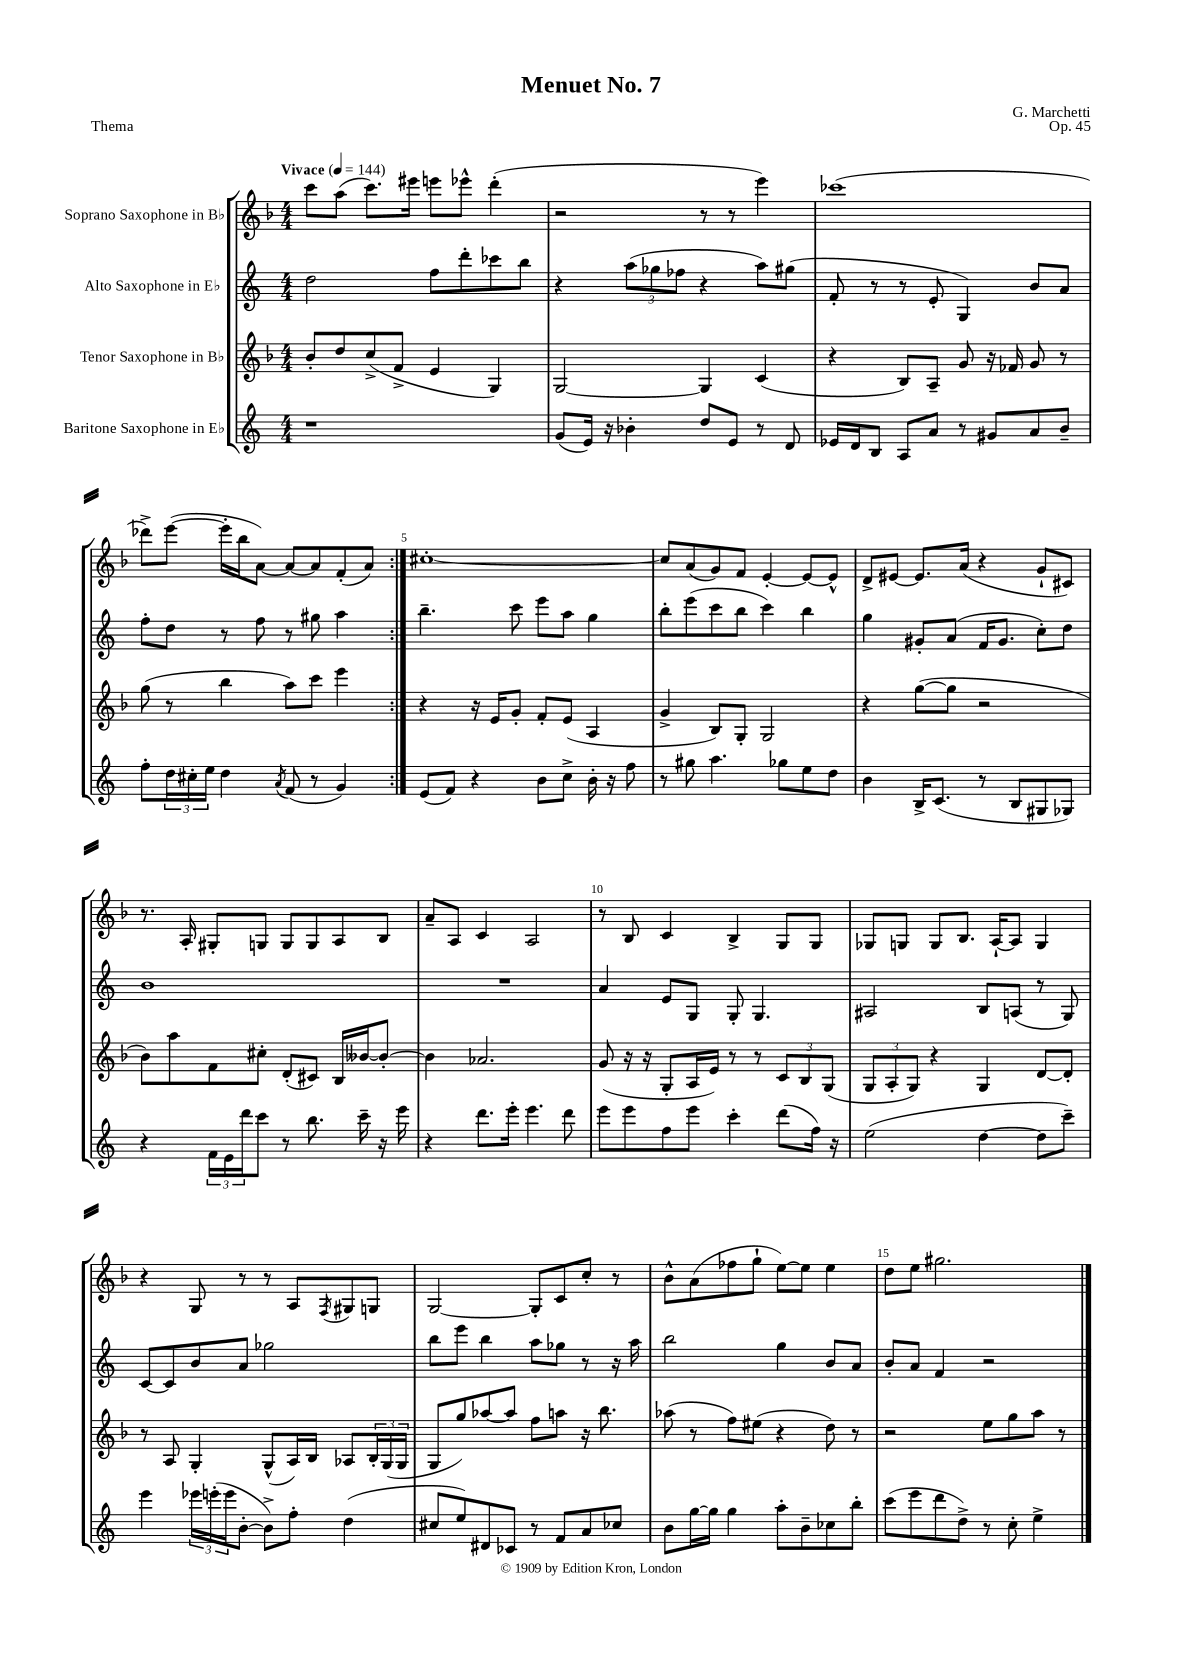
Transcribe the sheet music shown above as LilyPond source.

\header { title = "Menuet No. 7" composer = "G. Marchetti" opus = "Op. 45" piece = "Thema" }
<<
\new StaffGroup <<
\new Staff = "s0" \with { instrumentName = "Soprano Saxophone in Bb" } {
    \clef treble \key f \major \numericTimeSignature \time 4/4 \tempo "Vivace" 4 = 144
    \repeat volta 2 { c'''8 a''8( c'''8.) eis'''16 e'''8 ees'''8-^ d'''4-.( |
    r2 r8 r8 e'''4) |
    ces'''1( |
    des'''8->) e'''8~( e'''16-. bes''16 a'8~) a'8~ a'8 f'8-.( a'8) | }
    cis''1~-. |
    cis''8 a'8( g'8) f'8 e'4~-. e'8~ e'8-^ |
    d'8-> eis'8~ eis'8. a'16( r4 g'8-! cis'8) |
    r8. a16-. gis8-. g8 g8 g8 a8 bes8 |
    a'8-- a8 c'4 a2 |
    r8 bes8 c'4 bes4-> g8 g8 |
    ges8 g8 g8 bes8. a16~-! a8 g4 |
    r4 g8 r8 r8 a8 \acciaccatura { f8 } gis8 g8 |
    g2~ g8-. c'8 c''8-. r8 |
    bes'8-^ a'8( fes''8 g''8-! e''8~) e''8 e''4 |
    d''8 e''8 gis''2. \bar "|." |
}
\new Staff = "s1" \with { instrumentName = "Alto Saxophone in Eb" } {
    \clef treble \key c \major \numericTimeSignature \time 4/4
    \repeat volta 2 { d''2 f''8 d'''8-. ces'''8 b''8 |
    r4 \tuplet 3/2 { a''8( ges''8 fes''8 } r4 a''8) gis''8( |
    f'8-. r8 r8 e'8-. g4) b'8 a'8 |
    f''8-. d''8 r8 f''8 r8 gis''8 a''4 | }
    b''4.-- c'''8 e'''8 a''8 g''4 |
    b''8-. e'''8( c'''8 b''8 c'''4) b''4 |
    g''4 gis'8-. a'8( f'16 gis'8. c''8-.) d''8 |
    b'1 |
    R1 |
    a'4 e'8 g8 g8-. g4. |
    ais2 b8 a8( r8 g8) |
    c'8~ c'8 b'8 a'8 ges''2 |
    b''8 e'''8 b''4 a''8 ges''8 r8 r16 a''16 |
    b''2 g''4 b'8 a'8 |
    b'8-. a'8 f'4 r2 \bar "|." |
}
\new Staff = "s2" \with { instrumentName = "Tenor Saxophone in Bb" } {
    \clef treble \key f \major \numericTimeSignature \time 4/4
    \repeat volta 2 { bes'8-. d''8 c''8->( f'8-> e'4 g4) |
    g2~ g4 c'4( |
    r4 bes8) a8-- g'8 r16 fes'16 g'8 r8 |
    g''8( r8 bes''4 a''8) c'''8 e'''4 | }
    r4 r16 e'16 g'8-. f'8-. e'8( a4 |
    g'4-> bes8) g8-. g2 |
    r4 g''8~( g''8 r2 |
    bes'8) a''8 f'8 cis''8-. d'8-.( cis'8) bes16 beses'16~ beses'8~-. |
    beses'4 aes'2. |
    g'8( r16 r16 g8-. a16 e'16) r8 r8 \tuplet 3/2 { c'8 bes8 g8( } |
    \tuplet 3/2 { g8 a8-. g8) } r4 g4 d'8~ d'8-. |
    r8 a8 g4-. g8-^( a16) bes16 aes8 \tuplet 3/2 { bes16-. g16( g16 } |
    g8 g''8) aes''8~ aes''8 f''8 a''8 r16 bes''8. |
    aes''8( r8 f''8) eis''8( r4 d''8) r8 |
    r2 e''8 g''8 a''8 r8 \bar "|." |
}
\new Staff = "s3" \with { instrumentName = "Baritone Saxophone in Eb" } {
    \clef treble \key c \major \numericTimeSignature \time 4/4
    \repeat volta 2 { r1 |
    g'8( e'16) r16 bes'4-. d''8 e'8 r8 d'8 |
    ees'16 d'16 b8 a8 a'8 r8 gis'8 a'8 b'8-- |
    f''8-. \tuplet 3/2 { d''16 cis''16-. e''16 } d''4 \acciaccatura { a'8 } f'8( r8 g'4) | }
    e'8( f'8) r4 b'8 c''8-> b'16-. r16 f''8 |
    r8 gis''8 a''4. ges''8 e''8 d''8 |
    b'4 b16-> c'8.( r8 b8 gis8 ges8) |
    r4 \tuplet 3/2 { f'16 e'16 d'''16 } c'''8 r8 b''8. c'''16-- r16 e'''16 |
    r4 d'''8. e'''16-. e'''4. d'''8 |
    e'''8 e'''8 f''8 e'''8 c'''4-. d'''8( f''16) r16 |
    e''2( d''4~ d''8 c'''8--) |
    e'''4 \tuplet 3/2 { ees'''16 e'''16-.( e'''16 } b'8~-. b'8->) f''8-. d''4( |
    cis''8 e''8) dis'8 ces'8 r8 f'8 a'8 ces''8 |
    b'8 g''16~ g''16 g''4 a''8-. b'8-- ces''8 b''8-. |
    c'''8( e'''8 d'''8 d''8->) r8 c''8-. e''4-> \bar "|." |
}
>>
>>
\layout { \context { \Score \override BarNumber.break-visibility = ##(#f #t #t) barNumberVisibility = #(every-nth-bar-number-visible 5) } }
